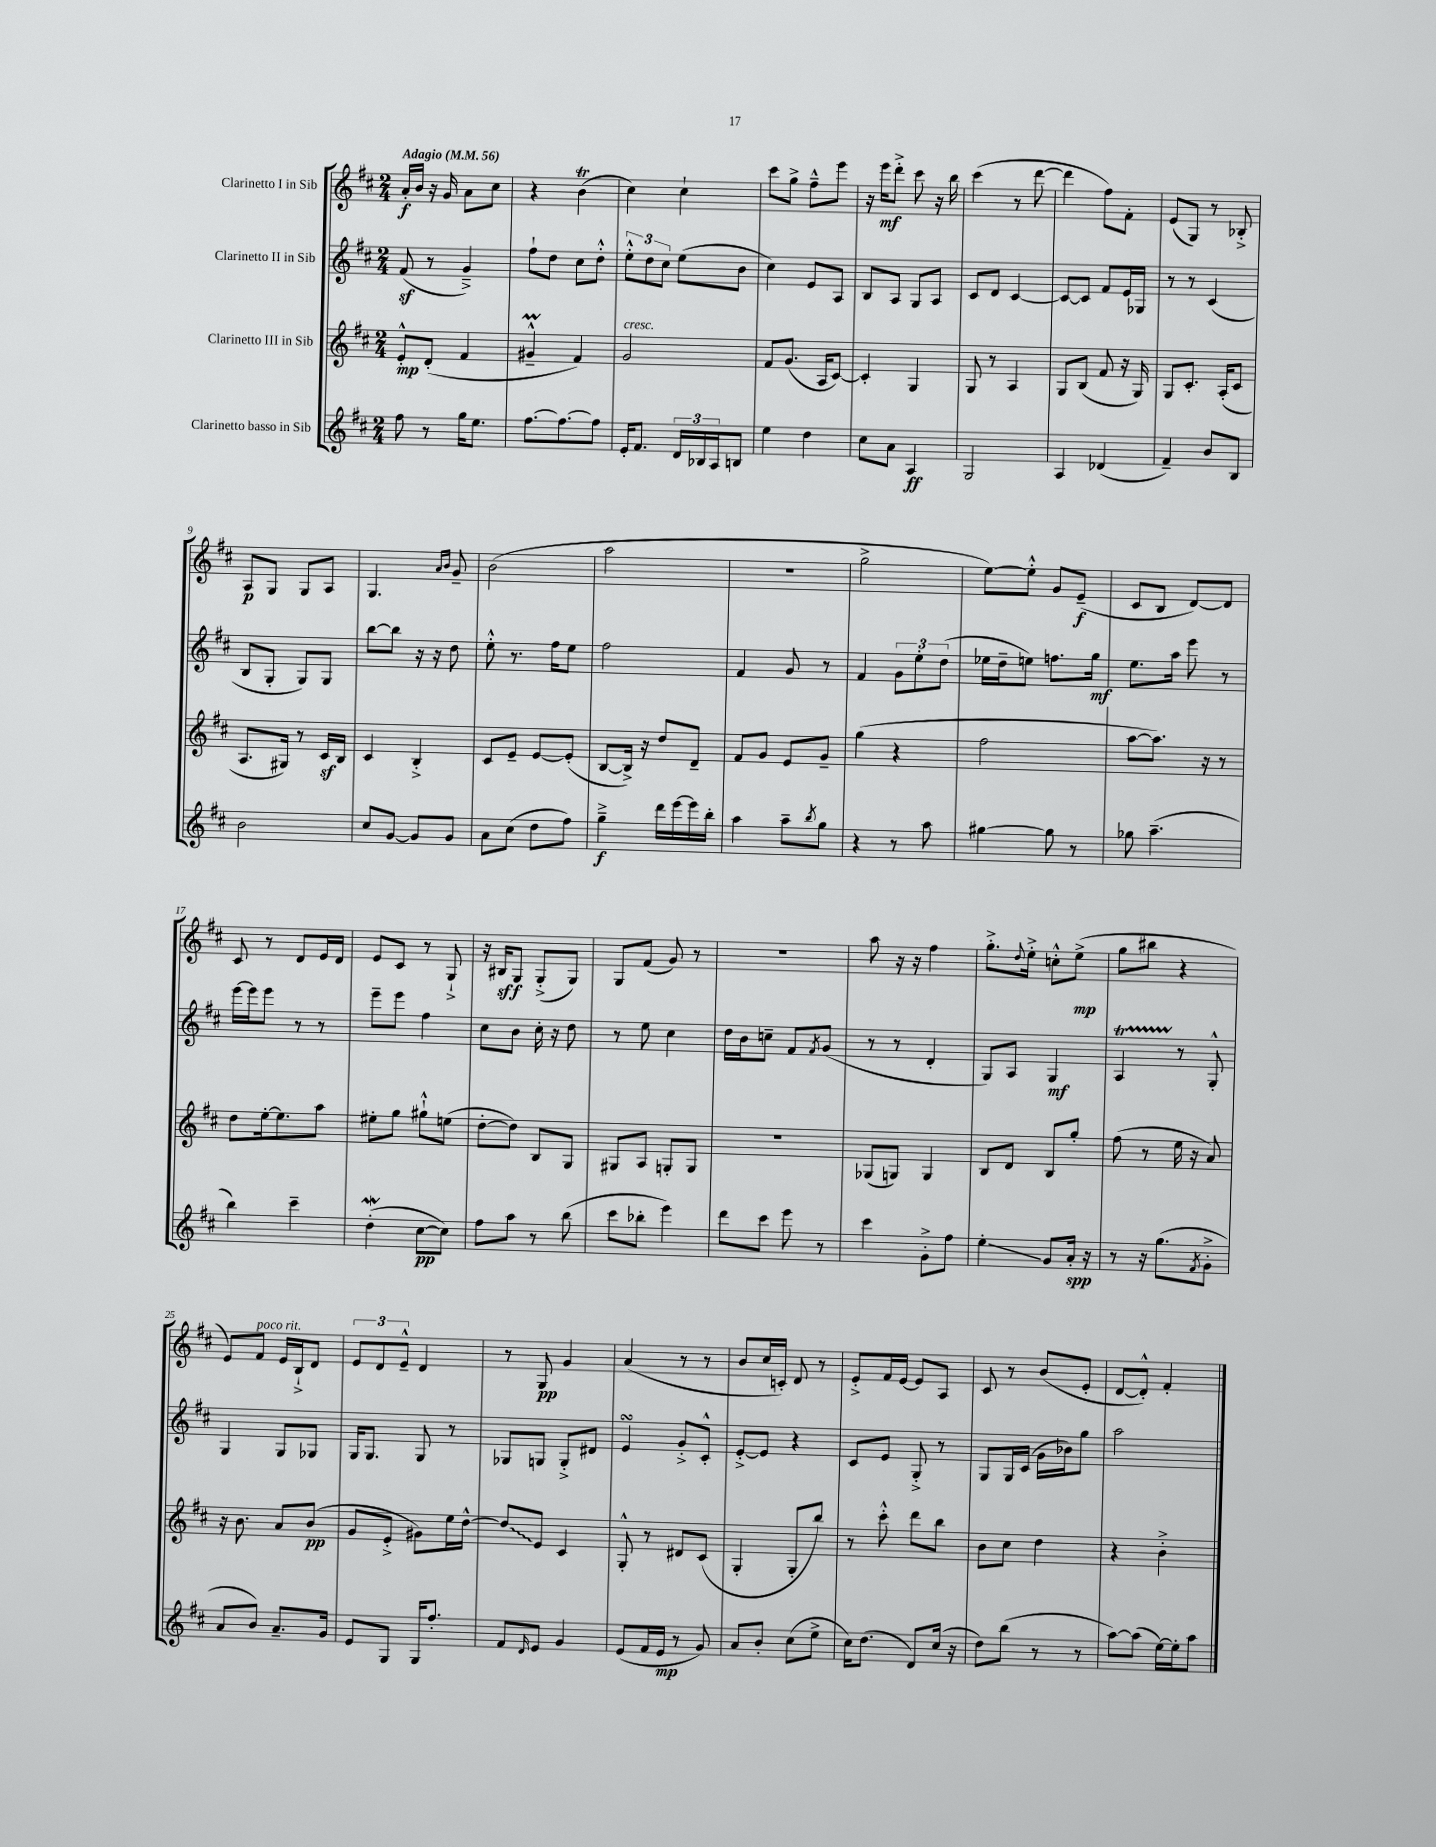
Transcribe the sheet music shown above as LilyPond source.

<<
\new StaffGroup <<
\new Staff = "s0" \with { instrumentName = "Clarinetto I in Sib" } {
    \clef treble \key d \major \numericTimeSignature \time 2/4 \tempo "Adagio" 4 = 56
    a'16-.\f b'16 r16 g'16 a'8 cis''8 |
    r4 b'4\trill( |
    cis''4) cis''4-! |
    cis'''8 g''8-> fis''8---^ e'''8 |
    r16 e'''16\mf d'''8-.-> cis'''8 r16 b''16 |
    cis'''4( r8 d'''8~ |
    d'''4 fis''8) fis'8-. |
    e'8( g8) r8 bes8-.-> |
    a8\p g8 g8 a8 |
    g4. \grace { a'16 b'16 } g'8-- |
    b'2( |
    a''2 |
    R2 |
    g''2-> |
    e''8~) e''8-.-^ g'8 e'8--\f( |
    cis'8 b8 d'8~) d'8 |
    cis'8 r8 d'8 e'16 d'16 |
    e'8 cis'8 r8 g8-!-> |
    r16 bis16\sff g8 g8-.->( g8) |
    g8 fis'8( g'8) r8 |
    r2 |
    a''8 r16 r16 fis''4 |
    g''8.-.-> \appoggiatura { d''8 } e''16-.-> c''8-.-^ e''8->\mp( |
    g''8 bis''8 r4 |
    e'8) fis'8^\markup { \italic "poco rit." } e'16 b16-!-> d'8 |
    \tuplet 3/2 { e'8 d'8 e'8---^ } d'4 |
    r8 g8\pp g'4 |
    a'4( r8 r8 |
    b'8 cis''16 c'16-.) d'8 r8 |
    e'8-.-> fis'16 e'16~ e'8 a8 |
    cis'8 r8 b'8( e'8-. |
    d'8~ d'8-.-^) fis'4-. \bar "|." |
}
\new Staff = "s1" \with { instrumentName = "Clarinetto II in Sib" } {
    \clef treble \key d \major \numericTimeSignature \time 2/4
    fis'8\sf( r8 g'4--->) |
    fis''8-! d''8 cis''8 d''8-.-^ |
    \tuplet 3/2 { e''8-.-^ d''8 cis''8 } e''8( b'8 |
    cis''4) e'8 a8 |
    b8 a8 g8 a8 |
    cis'8 d'8 cis'4~ |
    cis'8~ cis'8 fis'8 e'16 ges16 |
    r8 r8 cis'4( |
    b8 g8-. g8) g8 |
    b''8~ b''8 r16 r16 d''8 |
    e''8-.-^ r8. fis''16 e''8 |
    fis''2 |
    fis'4 g'8 r8 |
    fis'4 \tuplet 3/2 { g'8 e''8-. d''8( } |
    ees''16 d''16-- e''8) f''8. g''16\mf |
    e''8. a''16 e'''8 r8 |
    e'''16~ e'''16 e'''8 r8 r8 |
    e'''8-- e'''8 fis''4 |
    cis''8 b'8 cis''16-. r16 d''8 |
    r8 e''8 cis''4 |
    d''16 b'16 c''8-- fis'8 \acciaccatura { fis'8 } g'8( |
    r8 r8 d'4-. |
    g8) a8 g4\mf |
    a4\startTrillSpan r8\stopTrillSpan g8-.-^ |
    g4 g8 ges8 |
    g16 g8. g8 r8 |
    ges8 g8 g8-.-> dis'8 |
    e'4\turn g'8-.-> cis'8-.-^ |
    e'8~-.-> e'8 r4 |
    cis'8 e'8 g8-.-> r8 |
    g8 g16 cis'16( g'16 bes'16) g''8 |
    a''2 \bar "|." |
}
\new Staff = "s2" \with { instrumentName = "Clarinetto III in Sib" } {
    \clef treble \key d \major \numericTimeSignature \time 2/4
    e'8-.-^\mp d'8-.( fis'4 |
    gis'4---^\prall fis'4) |
    g'2^\markup { \italic "cresc." } |
    fis'8 g'8.( a16 cis'8~) |
    cis'4-. g4 |
    g8 r8 a4 |
    g8 b8( fis'8 r16 g16) |
    g8 cis'8.-. a16-.( cis'8 |
    a8. gis16) r8 cis'16\sf b16 |
    cis'4 b4-.-> |
    cis'8 e'8-- e'8~ e'8-.( |
    b8~ b16->) r16 d''8 d'8-- |
    fis'8 g'8 e'8 g'8-- |
    g''4( r4 |
    fis''2 |
    a''8~ a''8.) r16 r8 |
    d''8 e''16~-. e''8. a''8 |
    eis''8-. g''8 gis''8-!-^ e''8( |
    d''8~-. d''8) b8 g8 |
    gis8 a8 g8-. g8 |
    r2 |
    ges8( g8) g4 |
    b8 d'8 b8 g''8-. |
    fis''8( r8 e''16 r16 a'8) |
    r16 b'8. a'8 b'8\pp( |
    g'8 e'8-.-> gis'8) e''16 d''16~-^ |
    \once \override Glissando.style = #'zigzag d''8\glissando e'8 cis'4 |
    g8-.-^ r8 dis'8 cis'8( |
    g4-. g8-. b''8) |
    r8 cis'''8-.-^ d'''8 b''8 |
    b'8 cis''8 d''4 |
    r4 b'4-.-> \bar "|." |
}
\new Staff = "s3" \with { instrumentName = "Clarinetto basso in Sib" } {
    \clef treble \key d \major \numericTimeSignature \time 2/4
    fis''8 r8 g''16 e''8. |
    fis''8.~ fis''8.~ fis''8 |
    e'16-. fis'8. \tuplet 3/2 { d'16 bes16 a16 } b8 |
    e''4 d''4 |
    cis''8 a'8 a4\ff |
    g2 |
    a4 des'4( |
    fis'4--) b'8 b8 |
    b'2 |
    cis''8 g'8~ g'8 g'8 |
    a'8 cis''8( d''8 fis''8) |
    g''4--->\f d'''16 e'''16~ e'''16 b''16-. |
    a''4 a''8-- \acciaccatura { b''8 } g''8 |
    r4 r8 a''8 |
    gis''4~ gis''8 r8 |
    ges''8 a''4.--( |
    b''4) cis'''4-- |
    d''4-.\mordent( cis''8~\pp cis''8) |
    fis''8 a''8 r8 b''8( |
    cis'''8 bes''8-. e'''4) |
    d'''8 cis'''8 e'''8 r8 |
    cis'''4 g'8-.-> fis''8 |
    e''4-.\glissando g'8 a'16-.\spp r16 |
    r8 r16 g''8.( \acciaccatura { fis'8 } g'8-.-> |
    a'8 b'8) a'8.-- g'16 |
    e'8 g8 g16 fis''8.-. |
    fis'8 \grace { d'16 } e'8 g'4 |
    e'8( fis'16 e'16\mp r8 g'8) |
    a'8 b'8-. cis''8( e''8-> |
    cis''16) d''8.( d'8) cis''16( r16 |
    d''8) b''8( r8 r8 |
    a''8~) a''8( e''16~) e''16-. a''8 \bar "|." |
}
>>
>>
